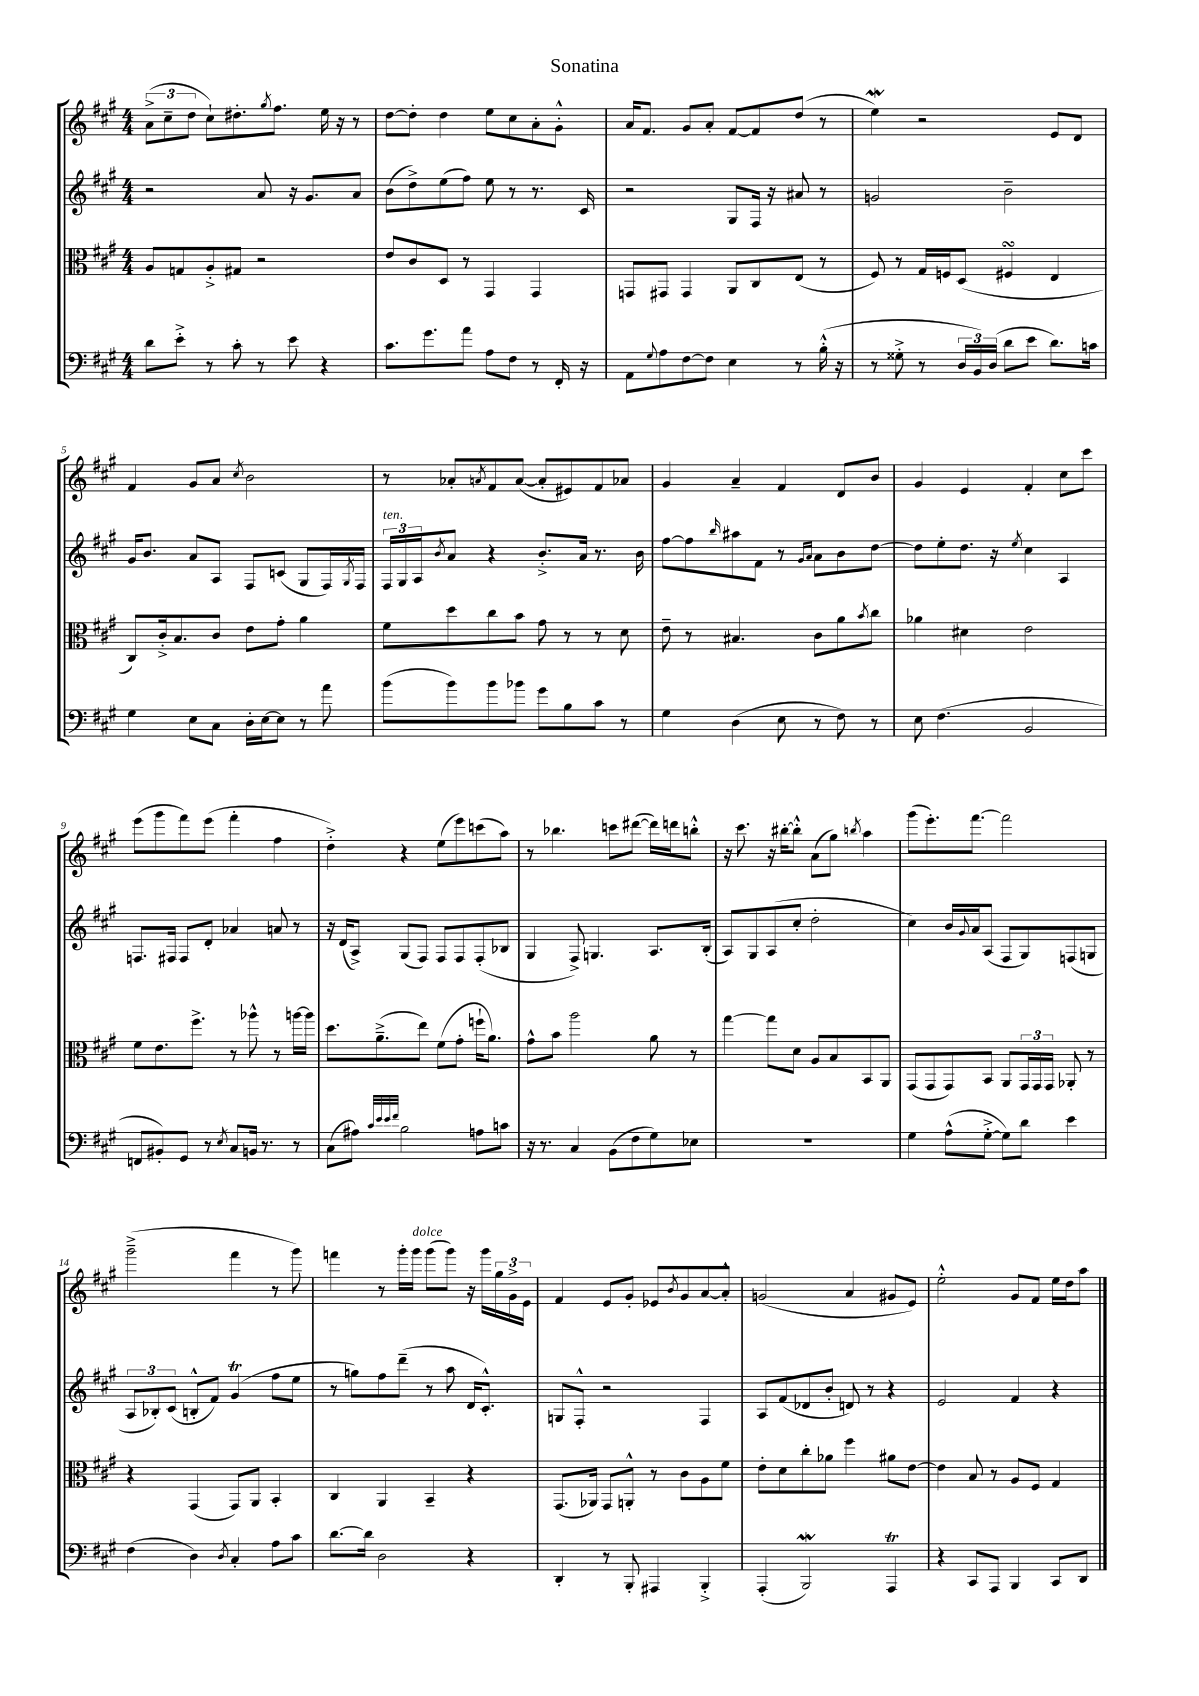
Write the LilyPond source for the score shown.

\header { title = "Sonatina" }
<<
\new StaffGroup <<
\new Staff = "s0" {
    \clef treble \key a \major \numericTimeSignature \time 4/4
    \tuplet 3/2 { a'8->( cis''8-- d''8 } cis''8-!) dis''8.-. \acciaccatura { gis''8 } fis''8. e''16 r16 r8 |
    d''8~ d''8-. d''4 e''8 cis''8 a'8-. gis'8-.-^ |
    a'16 fis'8. gis'8 a'8-. fis'8~ fis'8 d''8( r8 |
    e''4\mordent) r2 e'8 d'8 |
    fis'4 gis'8 a'8 \acciaccatura { cis''8 } b'2 |
    r8 aes'8-. \acciaccatura { a'8 } fis'8 a'8~( a'8-. eis'8) fis'8 aes'8 |
    gis'4 a'4-- fis'4 d'8 b'8 |
    gis'4 e'4 fis'4-. cis''8 cis'''8 |
    e'''8( gis'''8 fis'''8) e'''8( fis'''4-. fis''4 |
    d''4-.->) r4 e''8( e'''8) c'''8( a''8) |
    r8 bes''4. c'''8 dis'''8~( dis'''16) d'''16 b''8-.-^ |
    r16 cis'''8. r16 bis''16~-. bis''8-.-^ a'8( gis''8) \acciaccatura { b''8 } a''4 |
    gis'''8( e'''8.-.) fis'''8.~ fis'''2 |
    gis'''2--->( fis'''4 r8 gis'''8) |
    f'''4 r8 gis'''16-. gis'''16^\markup { \italic "dolce" } gis'''8( gis'''8) r16 gis'''16 \tuplet 3/2 { gis''16 gis'16-> e'16 } |
    fis'4 e'8 gis'8-. ees'8 \acciaccatura { b'8 } gis'8 a'8~ a'8-.-^ |
    g'2( a'4 gis'8 e'8) |
    e''2-.-^ gis'8 fis'8 e''16 d''16 a''8 \bar "|." |
}
\new Staff = "s1" {
    \clef treble \key a \major \numericTimeSignature \time 4/4
    r2 a'8 r16 gis'8. a'8 |
    b'8( d''8->) e''8( fis''8) e''8 r8 r8. cis'16 |
    r2 gis8 fis16 r16 ais'8 r8 |
    g'2 b'2-- |
    gis'16 b'8. a'8 a8 fis8 c'8( gis8 fis16) \acciaccatura { gis8 } fis16 |
    \tuplet 3/2 { fis16^\markup { \italic "ten." } gis16 a16 } \acciaccatura { b'8 } a'8 r4 b'8.-.-> a'16 r8. b'16 |
    fis''8~ fis''8 \grace { b''16 } ais''8 fis'8 r8 \grace { gis'16 a'16 } a'8 b'8 d''8~ |
    d''8 e''8-. d''8. r16 \acciaccatura { e''8 } cis''4 a4 |
    f8. fis16 fis8 d'8-. aes'4 a'8 r8 |
    r16 d'16( a8->) gis8( fis8) fis8 fis8 fis8-.( bes8 |
    gis4 fis8->) g4. a8. b16-.( |
    a8) gis8 a8( cis''8-. d''2-. |
    cis''4) b'16 \appoggiatura { gis'8 } a'16 a8( fis8 gis8) f8( g8 |
    \tuplet 3/2 { a8 bes8-.) cis'8( } b8-.-^ fis'8) gis'4\trill( fis''8 e''8 |
    r8 g''8) fis''8 d'''8--( r8 a''8 d'16 cis'8.-.-^) |
    g8 fis8-.-^ r2 fis4 |
    a8 fis'8( des'8 b'8-. d'8) r8 r4 |
    e'2 fis'4 r4 \bar "|." |
}
\new Staff = "s2" {
    \clef alto \key a \major \numericTimeSignature \time 4/4
    a8 g8 a8-.-> gis8 r2 |
    e'8 cis'8 d8 r8 gis,4 gis,4 |
    g,8 gis,8 gis,4 a,8 cis8 e8( r8 |
    fis8) r8 gis16 f16 d8( fis4\turn e4 |
    cis8) cis'16-.-> b8. cis'8 e'8 gis'8-. a'4 |
    fis'8 d''8 cis''8 b'8 gis'8 r8 r8 d'8 |
    e'8-- r8 bis4. cis'8 a'8 \acciaccatura { b'8 } cis''8 |
    aes'4 dis'4 e'2 |
    fis'8 e'8. fis''8.-> r8 aes''8-^ r8 a''16~ a''16 |
    d''8. a'8.--->( e''8) fis'8( gis'8-. f''16-! a'8.) |
    gis'8-^ b'8 a''2 a'8 r8 |
    gis''4~ gis''8 d'8 a8 b8 b,8 a,8 |
    gis,8( gis,8 gis,8) b,8 a,8 \tuplet 3/2 { gis,16 gis,16 gis,16 } aes,8-. r8 |
    r4 gis,4( gis,8) a,8 b,4-. |
    cis4 a,4 b,4-- r4 |
    gis,8.( aes,16) gis,8 a,8-.-^ r8 cis'8 a8 fis'8 |
    e'8-. d'8 cis''8-. aes'8 fis''4 ais'8 e'8~ |
    e'4 b8 r8 a8 fis8 gis4 \bar "|." |
}
\new Staff = "s3" {
    \clef bass \key a \major \numericTimeSignature \time 4/4
    d'8 e'8-.-> r8 cis'8-. r8 e'8 r4 |
    cis'8. gis'8. a'8 a8 fis8 r8 fis,16-. r16 |
    a,8 \appoggiatura { gis8 } a8 fis8~ fis8 e4 r8 b16-.-^( r16 |
    r8 gisis8-.-> r8 \tuplet 3/2 { d16 b,16) d16( } d'8 e'8 d'8.) c'16 |
    gis4 e8 cis8 d16-. e16~ e8 r8 a'8 |
    b'8( b'8) b'8 bes'8 gis'8 b8 cis'8 r8 |
    gis4 d4( e8 r8 fis8) r8 |
    e8 fis4.( b,2 |
    f,8 bis,8-.) gis,8 r8 \acciaccatura { e8 } cis8 b,16 r8. r8 |
    cis8( ais8) \grace { cis'32 e'32 e'32 fis'32 } b2 a8 c'8 |
    r16 r8. cis4 b,8( fis8 gis8) ees8 |
    R1 |
    gis4 a8-^( gis8~-.-> gis8) d'8 e'4 |
    fis4( d4) \acciaccatura { d8 } cis4-. a8 cis'8 |
    d'8.~ d'16 d2 r4 |
    d,4-. r8 b,,8-. ais,,4 b,,4-.-> |
    a,,4-.( b,,2\mordent) a,,4\trill |
    r4 cis,8 a,,8 b,,4 cis,8 d,8 \bar "|." |
}
>>
>>
